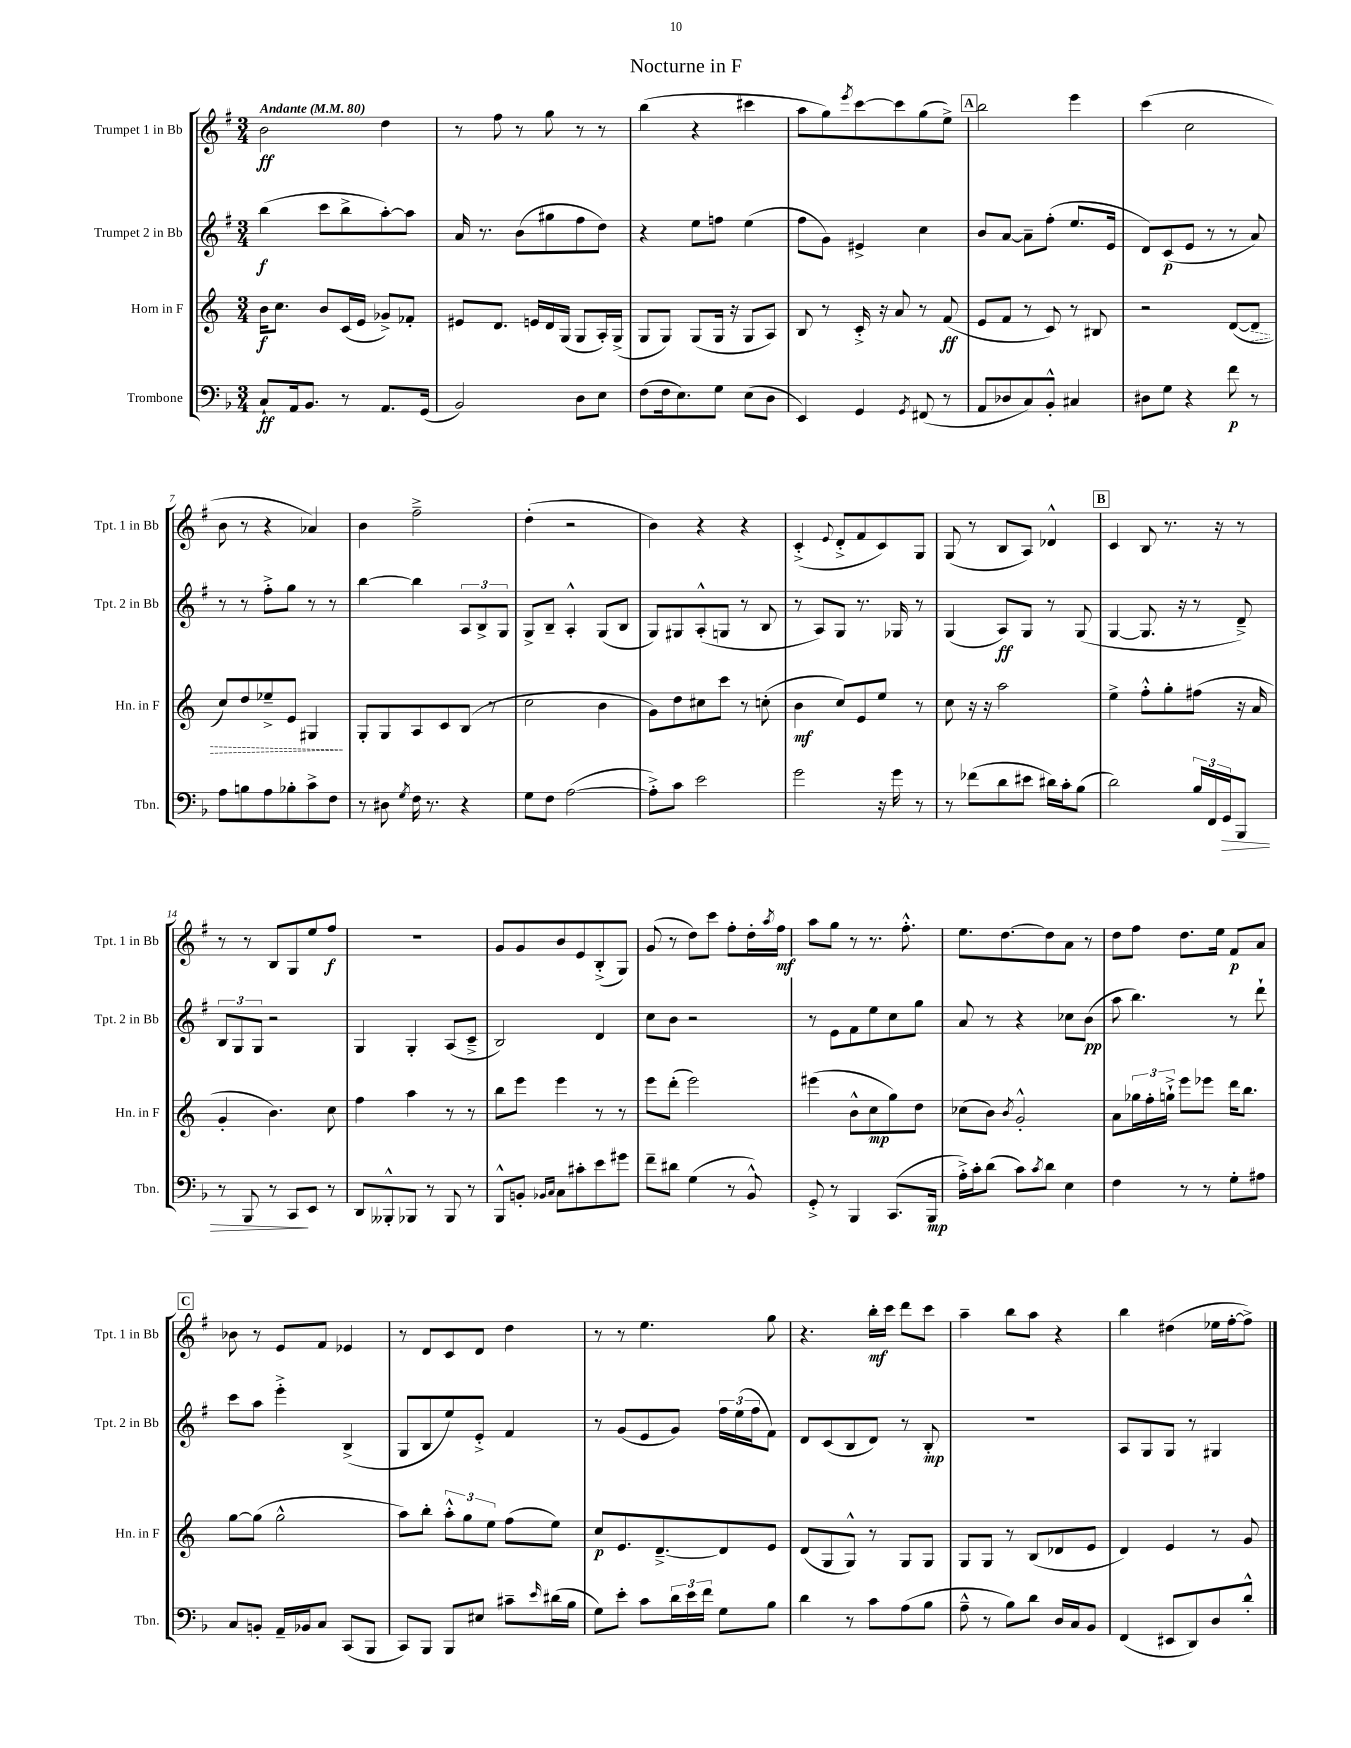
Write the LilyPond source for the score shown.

\header { title = "Nocturne in F" }
<<
\new StaffGroup <<
\new Staff = "s0" \with { instrumentName = "Trumpet 1 in Bb" shortInstrumentName = "Tpt. 1 in Bb" } {
    \clef treble \key g \major \numericTimeSignature \time 3/4 \tempo "Andante" 4 = 80
    b'2\ff d''4 |
    r8 fis''8 r8 g''8 r8 r8 |
    b''4( r4 cis'''4 |
    a''8 g''8) \acciaccatura { e'''8 } c'''8~ c'''8 g''8( e''8->) |
    \mark \markup { \box "A" } b''2 e'''4 |
    c'''4( c''2 |
    b'8 r8 r4 aes'4) |
    b'4 fis''2---> |
    d''4-.( r2 |
    b'4) r4 r4 |
    c'4-.->( \appoggiatura { e'8 } d'8-.-> fis'8 c'8) g8 |
    g8( r8 b8 a8) des'4-^ |
    \mark \markup { \box "B" } c'4 b8 r8. r16 r8 |
    r8 r8 b8 g8 e''8 fis''8\f |
    R2. |
    g'8 g'8 b'8 e'8 b8-.->( g8) |
    g'8( r8 d''8) c'''8 fis''8-. d''16-. \acciaccatura { a''8 } fis''16\mf |
    a''8 g''8 r8 r8. fis''8.-.-^ |
    e''8. d''8.~ d''8 a'8 r8 |
    d''8 fis''8 d''8. e''16 fis'8\p a'8 |
    \mark \markup { \box "C" } bes'8 r8 e'8 fis'8 ees'4 |
    r8 d'8 c'8 d'8 d''4 |
    r8 r8 e''4. g''8 |
    r4. b''16-.\mf c'''16 d'''8 c'''8 |
    a''4-- b''8 a''8 r4 |
    b''4 dis''4( ees''16 fis''16~-. fis''8->) \bar "|." |
}
\new Staff = "s1" \with { instrumentName = "Trumpet 2 in Bb" shortInstrumentName = "Tpt. 2 in Bb" } {
    \clef treble \key g \major \numericTimeSignature \time 3/4
    b''4\f( c'''8 b''8-> a''8~-.) a''8 |
    a'16 r8. b'8( gis''8 fis''8 d''8) |
    r4 e''8 f''8 e''4( |
    fis''8 g'8) eis'4-> c''4 |
    \mark \markup { \box "A" } b'8 a'8~ a'8-- fis''8-.( e''8. e'16 |
    d'8) c'8\p( e'8 r8 r8 a'8) |
    r8 r8 fis''8-.-> g''8 r8 r8 |
    b''4~ b''4 \tuplet 3/2 { a8 b8-> g8 } |
    g8-> b8-- a4-.-^ g8( b8 |
    g8) gis8 a8-.-^( g8 r8 b8 |
    r8 a8) g8 r8. ges16 r8 |
    g4( a8\ff) g8 r8 g8( |
    \mark \markup { \box "B" } g4~ g8. r16 r8 d'8--->) |
    \tuplet 3/2 { b8 g8 g8 } r2 |
    g4 g4-. a8( c'8---> |
    b2) d'4 |
    c''8 b'8 r2 |
    r8 e'8 fis'8 e''8 c''8 g''8 |
    a'8 r8 r4 ces''8 b'8\pp( |
    a''8 b''4.) r8 d'''8-! |
    \mark \markup { \box "C" } c'''8 a''8 e'''4-.-> b4->( |
    g8 b8 e''8) e'8-.-> fis'4 |
    r8 g'8( e'8 g'8) \tuplet 3/2 { fis''16 e''16( fis''16 } fis'8) |
    d'8 c'8( b8 d'8) r8 b8-.\mp |
    R2. |
    a8 g8 g8 r8 gis4 \bar "|." |
}
\new Staff = "s2" \with { instrumentName = "Horn in F" shortInstrumentName = "Hn. in F" } {
    \clef treble \key c \major \numericTimeSignature \time 3/4
    b'16\f c''8. b'8 c'16( e'16 ges'8->) fes'8-. |
    eis'8 d'8. e'16 d'16 g16( g8 a16-.) g16->( |
    g8 g8) g8( g16 r16 g8 a8) |
    b8 r8 c'16-.-> r16 a'8 r8 f'8\ff( |
    \mark \markup { \box "A" } e'8 f'8 r8 c'8) r8 bis8 |
    r2 d'8~( \once \override Hairpin.style = #'dashed-line d'8\> |
    c''8) d''8 ees''8---> e'8 gis4\! |
    g8-. g8 a8 c'8 b8( r8 |
    c''2 b'4 |
    g'8) d''8 cis''8 c'''8 r8 c''8-.( |
    b'4\mf c''8) e'8 e''8 r8 |
    c''8 r16 r16 a''2 |
    \mark \markup { \box "B" } e''4-> f''8-.-^ g''8-. fis''8( r16 a'16 |
    g'4-. b'4.) c''8 |
    f''4 a''4 r8 r8 |
    b''8 e'''8 e'''4 r8 r8 |
    e'''8 d'''8-.( e'''2) |
    eis'''4( b'8-^ c''8\mp g''8) d''8 |
    ces''8( b'8) \acciaccatura { b'8 } g'2-.-^ |
    a'8 \tuplet 3/2 { ges''16 f''16-. g''16-!-> } e'''8 ees'''8 d'''16 b''8. |
    \mark \markup { \box "C" } g''8~ g''8( g''2-^ |
    a''8) b''8-. \tuplet 3/2 { a''8-.-^ g''8 e''8 } f''8( e''8) |
    c''8\p e'8. d'8.~---> d'8 e'8 |
    d'8( g8 g8-^) r8 g8 g8 |
    g8 g8 r8 b8( des'8 e'8 |
    d'4) e'4 r8 g'8 \bar "|." |
}
\new Staff = "s3" \with { instrumentName = "Trombone" shortInstrumentName = "Tbn." } {
    \clef bass \key f \major \numericTimeSignature \time 3/4
    c8-!\ff a,16 bes,8. r8 a,8. g,16( |
    bes,2) d8 e8 |
    f8( f16 e8.) g8 e8( d8 |
    e,4) g,4 \acciaccatura { g,8 } fis,8( r8 |
    \mark \markup { \box "A" } a,8 des8 c8) bes,8-.-^ cis4 |
    dis8 g8 r4 f'8\p r8 |
    a8 b8 a8 bes8-. c'8-> f8 |
    r8 dis8 \acciaccatura { g8 } f16 r8. r4 |
    g8 f8 a2~( |
    a8-.->) c'8 e'2 |
    g'2 r16 g'16 r8 |
    r8 fes'8( d'8 eis'8 dis'16) c'16-. bes8( |
    \mark \markup { \box "B" } d'2) \tuplet 3/2 { bes16 f,16 g,16\> } bes,,8 |
    r8 bes,,8 r8 c,8\! e,8 r8 |
    d,8 beses,,8-.-^ bes,,8 r8 bes,,8 r8 |
    bes,,8-^ b,8-. \grace { bes,16 c16 } c8 cis'8-. e'8 gis'8 |
    f'8-- dis'8 g4( r8 bes,8-^) |
    g,8-.-> r8 bes,,4 c,8.( bes,,16\mp |
    a16-.->) c'16-. d'8( c'8) \acciaccatura { c'8 } d'8 e4 |
    f4 r8 r8 g8-. ais8 |
    \mark \markup { \box "C" } c8 b,8-. a,16-- bes,16 c8 c,8( bes,,8 |
    c,8) bes,,8 bes,,8 eis8 cis'8-- \grace { e'16 } dis'16( bes16 |
    g8) e'8-. c'8 \tuplet 3/2 { d'16 e'16 f'16 } g8 bes8 |
    d'4 r8 c'8 a8( bes8 |
    a8---^ r8 bes8) d'8 d16 c16 bes,8 |
    f,4( eis,8 d,8) d8 d'8-.-^ \bar "|." |
}
>>
>>
